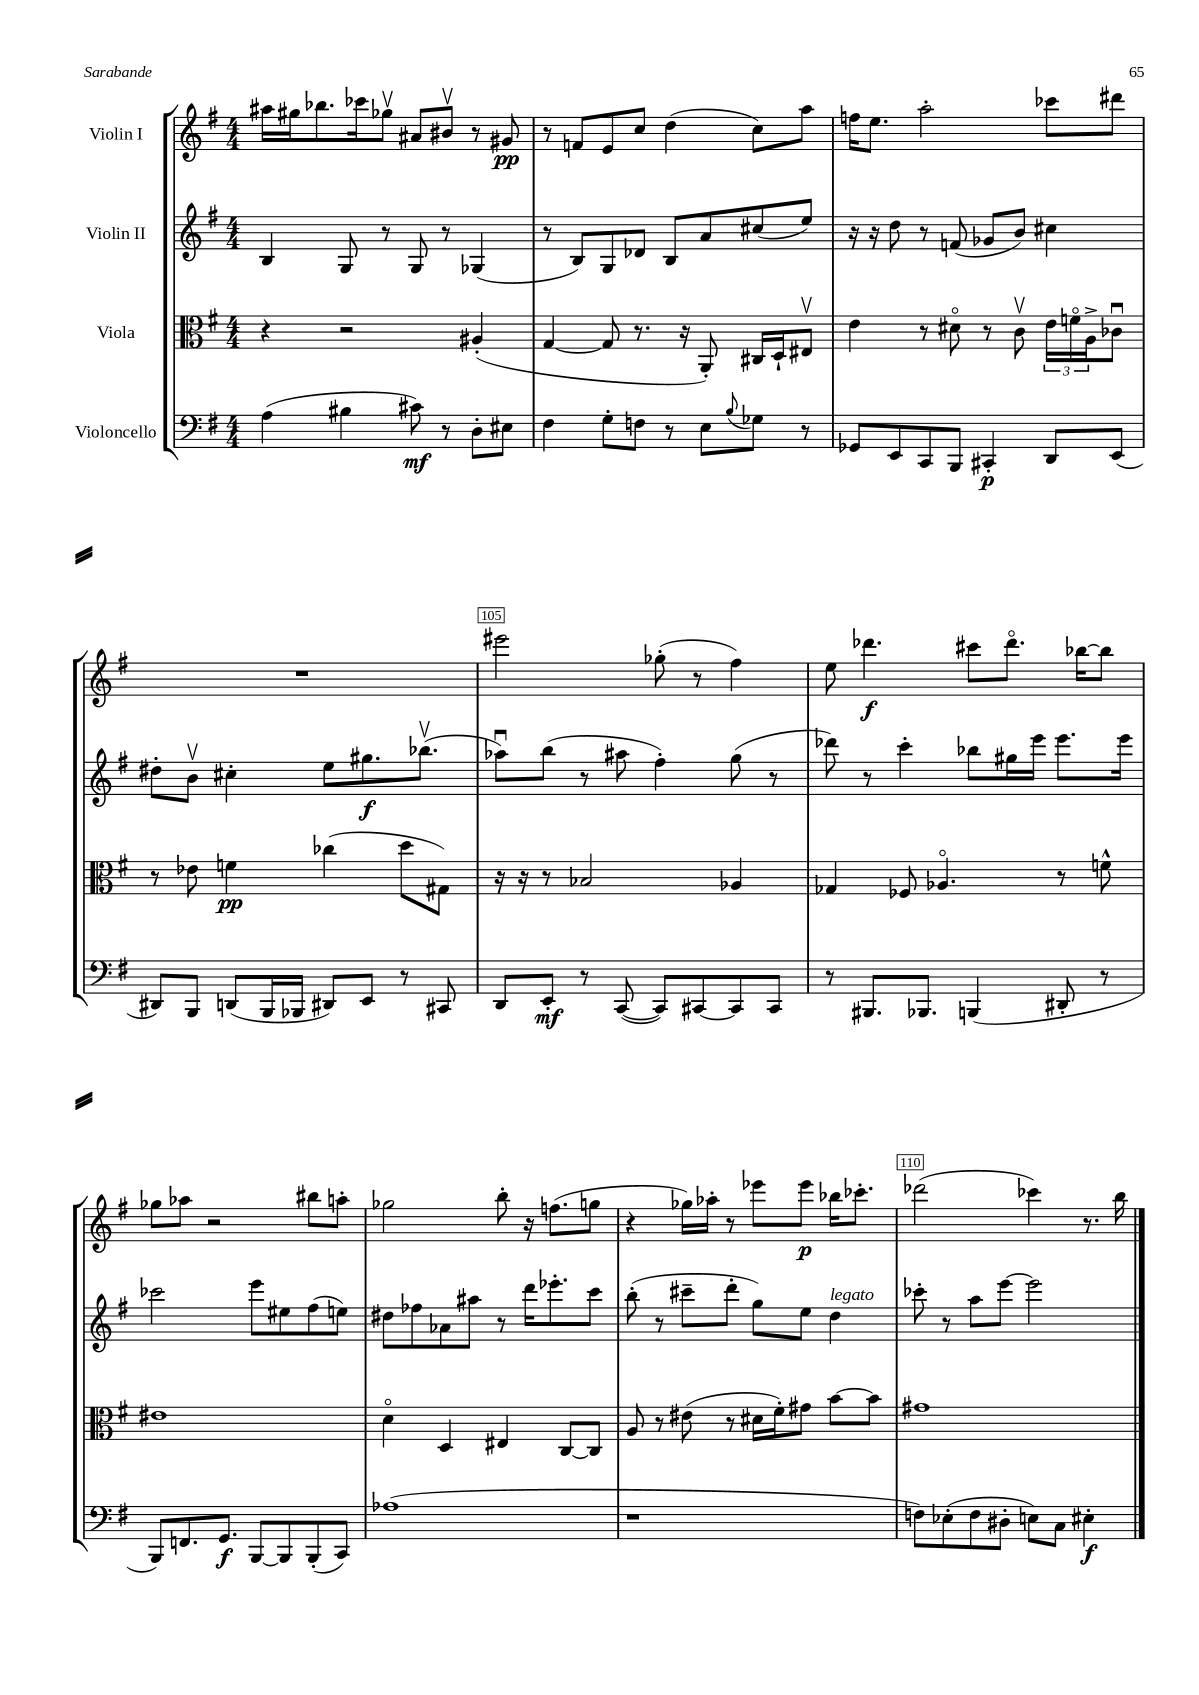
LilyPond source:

<<
\new StaffGroup <<
\new Staff = "s0" \with { instrumentName = "Violin I" } {
    \clef treble \key g \major \numericTimeSignature \time 4/4
    ais''16 gis''16 bes''8. ces'''16 ges''8\upbow ais'8 bis'8\upbow r8 gis'8\pp |
    r8 f'8 e'8 c''8 d''4( c''8) a''8 |
    f''16 e''8. a''2-. ces'''8 dis'''8 |
    R1 |
    eis'''2 ges''8-.( r8 fis''4) |
    e''8 des'''4.\f cis'''8 des'''8.\flageolet bes''16~ bes''8 |
    ges''8 aes''8 r2 bis''8 a''8-. |
    ges''2 b''8-. r16 f''8.( g''8 |
    r4 ges''16) aes''16-. r8 ees'''8 ees'''8\p bes''16 ces'''8.-. |
    des'''2( ces'''4) r8. b''16 \bar "|." |
}
\new Staff = "s1" \with { instrumentName = "Violin II" } {
    \clef treble \key g \major \numericTimeSignature \time 4/4
    b4 g8 r8 g8 r8 ges4( |
    r8 b8) g8 des'8 b8 a'8 cis''8( e''8) |
    r16 r16 d''8 r8 f'8( ges'8 b'8) cis''4 |
    dis''8-. b'8\upbow cis''4-. e''8 gis''8.\f bes''8.\upbow( |
    aes''8\downbow) b''8( r8 ais''8 fis''4-.) g''8( r8 |
    des'''8) r8 c'''4-. bes''8 gis''16 e'''16 e'''8. e'''16 |
    ces'''2 e'''8 eis''8 fis''8( e''8) |
    dis''8 fes''8 aes'8 ais''8 r8 d'''16 ees'''8.-. c'''8 |
    b''8-.( r8 cis'''8-- d'''8-. g''8) e''8 d''4^\markup { \italic "legato" } |
    ces'''8-. r8 a''8 e'''8~ e'''2 \bar "|." |
}
\new Staff = "s2" \with { instrumentName = "Viola" } {
    \clef alto \key g \major \numericTimeSignature \time 4/4
    r4 r2 ais4-.( |
    g4~ g8 r8. r16 a,8-.) cis16 d16-! eis8\upbow |
    e'4 r8 dis'8\flageolet r8 c'8\upbow \tuplet 3/2 { e'16 f'16\flageolet a16-> } ces'8\downbow |
    r8 ees'8 f'4\pp ces''4( d''8 gis8) |
    r16 r16 r8 bes2 aes4 |
    ges4 fes8 aes4.\flageolet r8 f'8-^ |
    eis'1 |
    d'4\flageolet d4 eis4 c8~ c8 |
    a8 r8 eis'8( r8 dis'16 fis'16-.) gis'8 b'8~ b'8 |
    gis'1 \bar "|." |
}
\new Staff = "s3" \with { instrumentName = "Violoncello" } {
    \clef bass \key g \major \numericTimeSignature \time 4/4
    a4( bis4 cis'8\mf) r8 d8-. eis8 |
    fis4 g8-. f8 r8 e8 \appoggiatura { b8 } ges8 r8 |
    ges,8 e,8 c,8 b,,8 cis,4-.\p d,8 e,8( |
    dis,8) b,,8 d,8( b,,16 bes,,16 dis,8) e,8 r8 cis,8 |
    d,8 e,8-.\mf r8 c,8~( c,8) cis,8~ cis,8 cis,8 |
    r8 bis,,8. bes,,8. b,,4( dis,8-. r8 |
    b,,8) f,8. g,8.\f b,,8~ b,,8 b,,8-.( c,8) |
    aes1( |
    r1 |
    f8) ees8-.( f8 dis8-. e8) c8 eis4-.\f \bar "|." |
}
>>
>>
\layout { \context { \Score currentBarNumber = #101 \override BarNumber.break-visibility = ##(#f #t #t) barNumberVisibility = #(every-nth-bar-number-visible 5) \override BarNumber.stencil = #(make-stencil-boxer 0.1 0.3 ly:text-interface::print) } }
